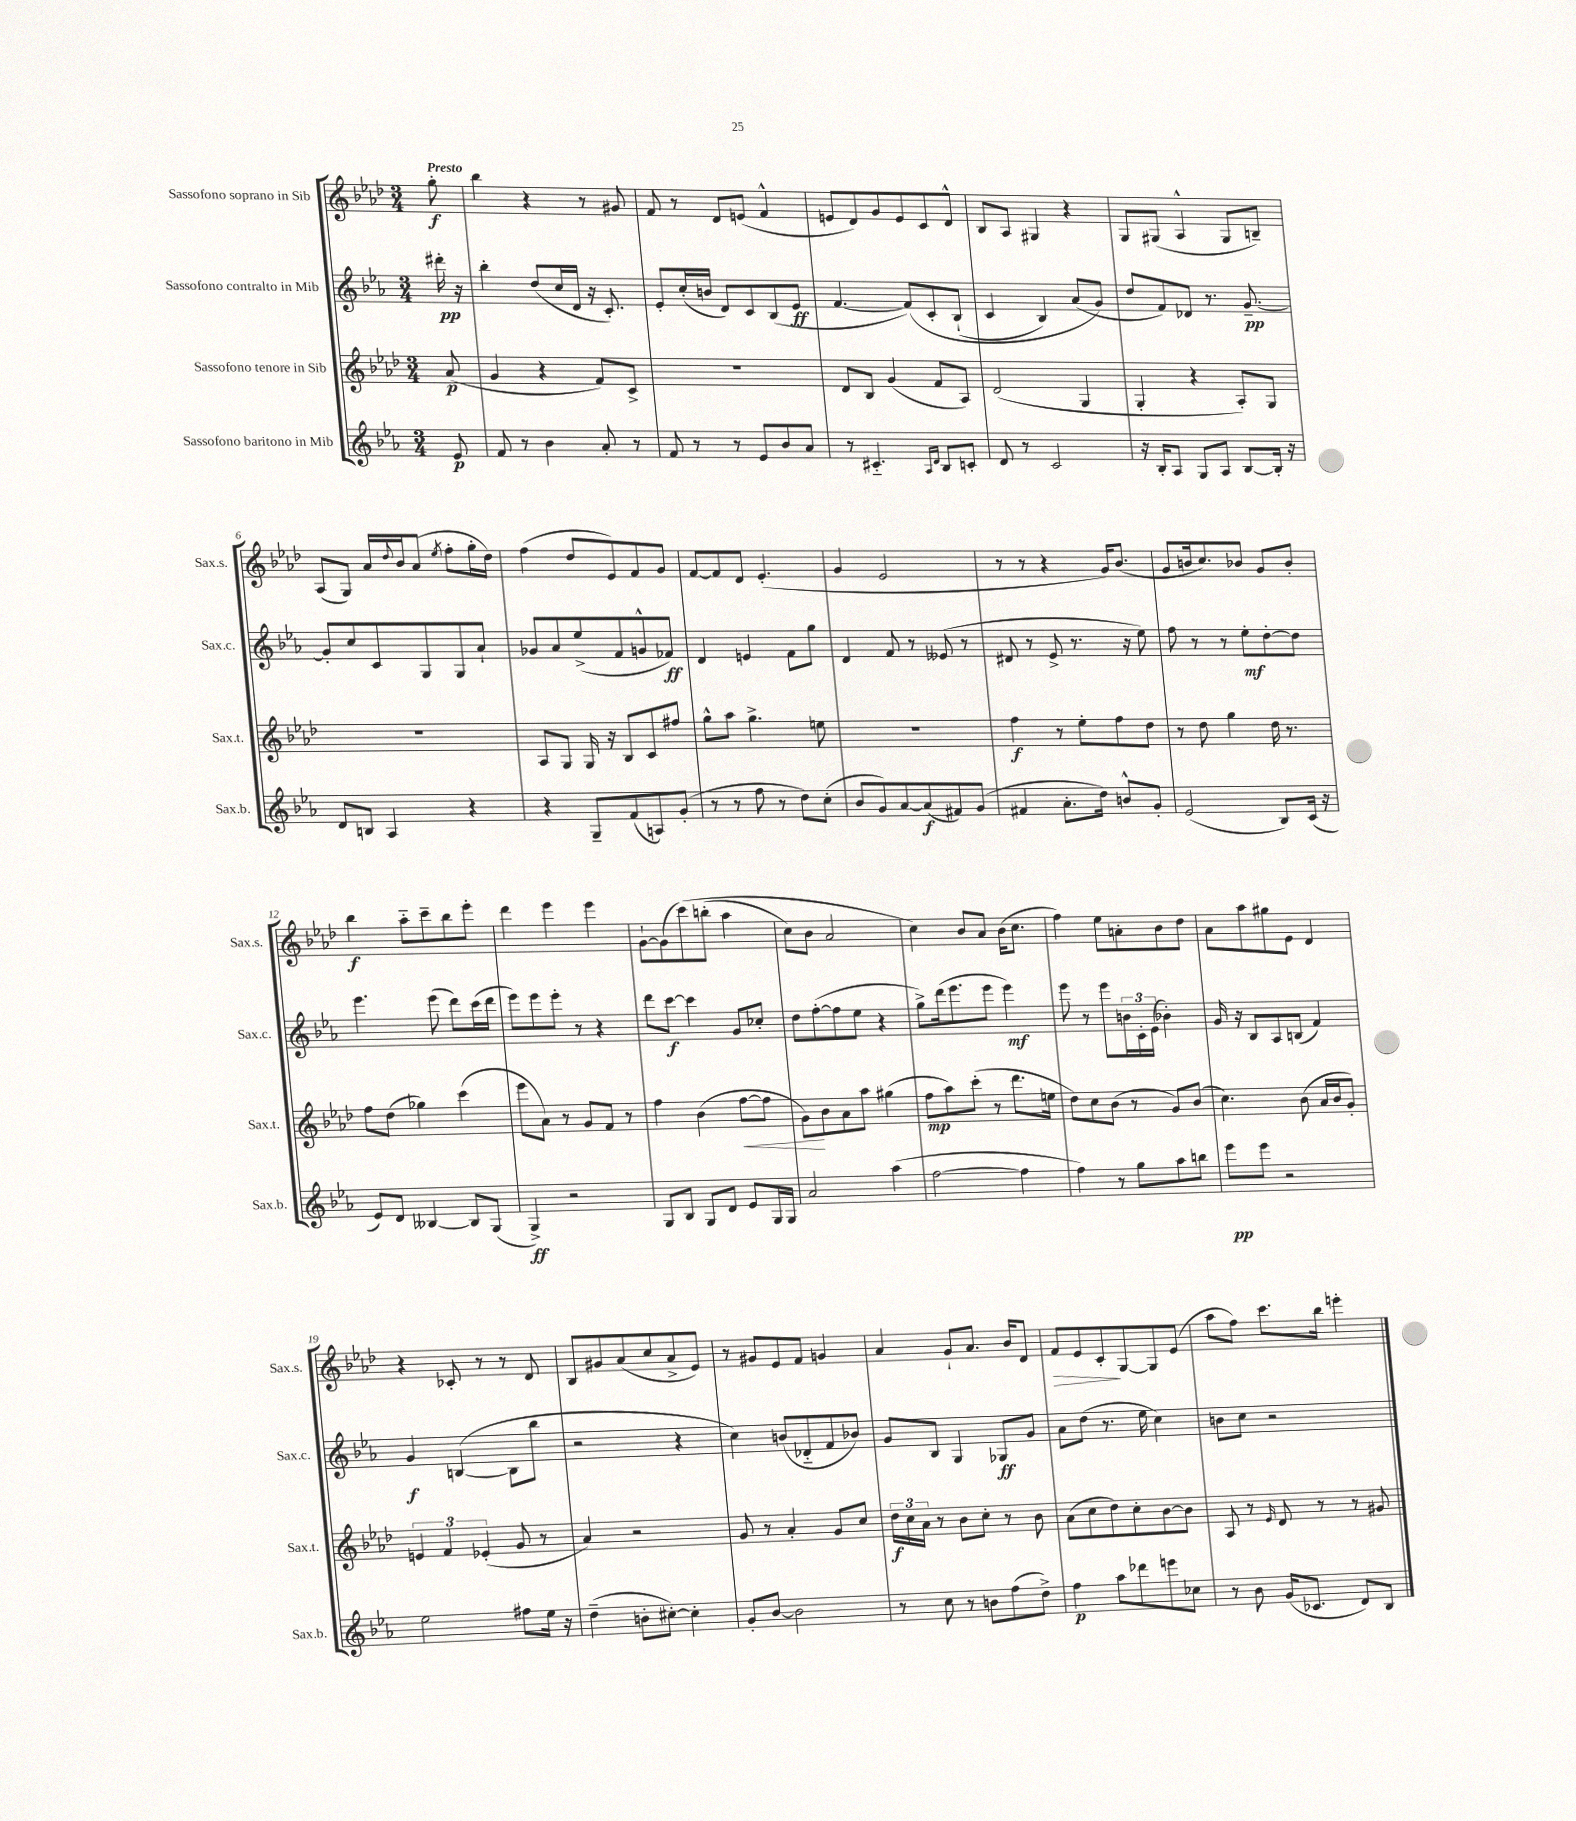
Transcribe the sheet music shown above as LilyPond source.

<<
\new StaffGroup <<
\new Staff = "s0" \with { instrumentName = "Sassofono soprano in Sib" shortInstrumentName = "Sax.s." } {
    \clef treble \key aes \major \numericTimeSignature \time 3/4 \partial 8 \tempo "Presto"
    g''8-.\f |
    bes''4 r4 r8 gis'8 |
    f'8 r8 des'8 e'8( f'4-^ |
    e'8 des'8) g'8 e'8 c'8 des'8-^ |
    bes8 aes8 gis4 r4 |
    g8 gis8( aes4-^ gis8 b8--) |
    aes8( g8) aes'16 \appoggiatura { des''8 } bes'16 aes'8( \acciaccatura { ees''8 } f''8-. g''16-. des''16) |
    f''4( des''8 ees'8) f'8 g'8 |
    f'8~ f'8 des'8 ees'4.-.( |
    g'4 ees'2 |
    r8 r8 r4 g'16) bes'8.( |
    g'8 b'16 c''8.) bes'8 g'8 bes'8-. |
    bes''4\f aes''8-_ c'''8-- bes''8 ees'''8-. |
    des'''4 ees'''4 ees'''4 |
    g'8~-! g'8( c'''8)\( b''8-.( aes''4 |
    c''8) bes'8 aes'2 |
    c''4\) bes'8 aes'8 bes'16( c''8. |
    f''4) ees''8 a'8-. bes'8 des''8 |
    aes'8 aes''8 gis''8 ees'8 des'4 |
    r4 ces'8-. r8 r8 des'8 |
    bes8 gis'8 aes'8( c''8 aes'8-> ees'8) |
    r8 gis'8 ees'8 f'8 g'4 |
    aes'4 g'8-! aes'8. bes'16 des'8 |
    f'8\> ees'8 c'8-.\! g8~ g8 ees'8( |
    aes''8 f''8) c'''8. bes''16 e'''4-. \bar "|." |
}
\new Staff = "s1" \with { instrumentName = "Sassofono contralto in Mib" shortInstrumentName = "Sax.c." } {
    \clef treble \key ees \major \numericTimeSignature \time 3/4 \partial 8
    dis'''16-.\pp r16 |
    bes''4-. d''8( c''16 d'16 r16 c'8.-.) |
    ees'8-. c''16-.( b'16 d'8) c'8 bes8( ees'8\ff |
    f'4.~ f'8)\( c'8-. bes8-!( |
    c'4 bes4) aes'8( g'8\) |
    d''8 f'8) des'8 r8. g'8.~--\pp |
    g'8-. c''8 c'8 g8 g8 aes'8-! |
    ges'8 aes'8 ees''8->( f'8 g'8-^ fes'8\ff) |
    d'4 e'4 f'8 g''8 |
    d'4 f'8 r8 eeses'8( r8 |
    dis'8 r8 ees'8-> r8. r16 ees''8) |
    f''8 r8 r8 ees''8-.\mf d''8~-. d''8 |
    ees'''4. ees'''8( d'''8) c'''16( d'''16 |
    ees'''8) ees'''8 ees'''8-. r8 r4 |
    d'''8 c'''8~\f c'''4 g'8 ces''8-. |
    d''8 f''8~-.( f''8 ees''8 r4 |
    g''8->) d'''16( ees'''8. ees'''8 ees'''4\mf) |
    ees'''8 r8 ees'''8 \tuplet 3/2 { b'16 c'16-. ees'16( } bes'4-.) |
    g'16 r16 bes8 aes8 b8( f'4) |
    g'4\f b4~( b8 bes''8 |
    r2 r4 |
    c''4) b'8( des'8-_ f'8 bes'8) |
    g'8 bes8 g4 ges8\ff g'8 |
    aes'8 d''8( r8. ees''16 c''4) |
    b'8 c''8 r2 \bar "|." |
}
\new Staff = "s2" \with { instrumentName = "Sassofono tenore in Sib" shortInstrumentName = "Sax.t." } {
    \clef treble \key aes \major \numericTimeSignature \time 3/4 \partial 8
    aes'8\p( |
    g'4 r4 f'8) c'8-> |
    R2. |
    des'8 bes8 g'4( f'8 aes8) |
    des'2( g4 |
    g4-. r4 aes8-.) g8 |
    R2. |
    aes8 g8 g16 r16 bes8 c'8 fis''8 |
    g''8-^ aes''8 g''4.-> e''8 |
    R2. |
    f''4\f r8 ees''8-. f''8 des''8 |
    r8 des''8 g''4 des''16 r8. |
    f''8 des''8( ges''4) c'''4( |
    ees'''8 aes'8) r8 g'8 f'8 r8 |
    f''4 bes'4( f''8~\< f''8 |
    g'8\!) bes'8 aes'8 aes''8 gis''4( |
    f''8\mp aes''8) c'''8-.( r8 des'''8. e''16 |
    des''8) c''8 bes'8( r8 g'8) bes'8( |
    c''4.) bes'8( aes'16 bes'16 g'8-.) |
    \tuplet 3/2 { e'4 f'4 ees'4-.( } g'8 r8 |
    aes'4) r2 |
    g'8 r8 aes'4-. g'8 c''8 |
    \tuplet 3/2 { des''16\f c''16 aes'16 } r8 bes'8 c''8-. r8 bes'8 |
    aes'8( c''8 des''8) c''8-. bes'8~ bes'8 |
    aes8 r8 \grace { ees'16 } des'8 r8 r8 gis'8 \bar "|." |
}
\new Staff = "s3" \with { instrumentName = "Sassofono baritono in Mib" shortInstrumentName = "Sax.b." } {
    \clef treble \key ees \major \numericTimeSignature \time 3/4 \partial 8
    ees'8\p |
    f'8 r8 bes'4 aes'8-. r8 |
    f'8 r8 r8 ees'8 bes'8 aes'8 |
    r8 cis'4.-_ \grace { aes16 d'16 } bes8 c'8-. |
    d'8 r8 c'2 |
    r16 bes16-. aes8 g8 aes8 bes8~ bes16-. r16 |
    d'8 b8 aes4 r4 |
    r4 g8-- f'8( a8) g'8-.( |
    r8 r8 f''8 r8 d''8) c''8-.( |
    bes'8 g'8) aes'8~ aes'8\f( fis'8) g'8( |
    fis'4 aes'8.-. d''16) b'8-^ g'8-. |
    ees'2( bes8) c'16( r16 |
    ees'8) d'8 beses4~ beses8 g8( |
    g4->\ff) r2 |
    g8 bes8 g8 d'8 ees'8 g16 g16 |
    aes'2 aes''4( |
    f''2~ f''4 |
    f''4) r8 g''8 aes''8 b''8 |
    ees'''8\pp ees'''8 r2 |
    ees''2 fis''8 ees''16 r16 |
    d''4--( b'8-. cis''8~-.) cis''4-. |
    g'8-. bes'8~ bes'2 |
    r8 c''8 r8 b'8 f''8( d''8->) |
    f''4\p aes''8 des'''8 e'''8 ces''8 |
    r8 bes'8 g'16( ces'8. d'8) bes8 \bar "|." |
}
>>
>>
